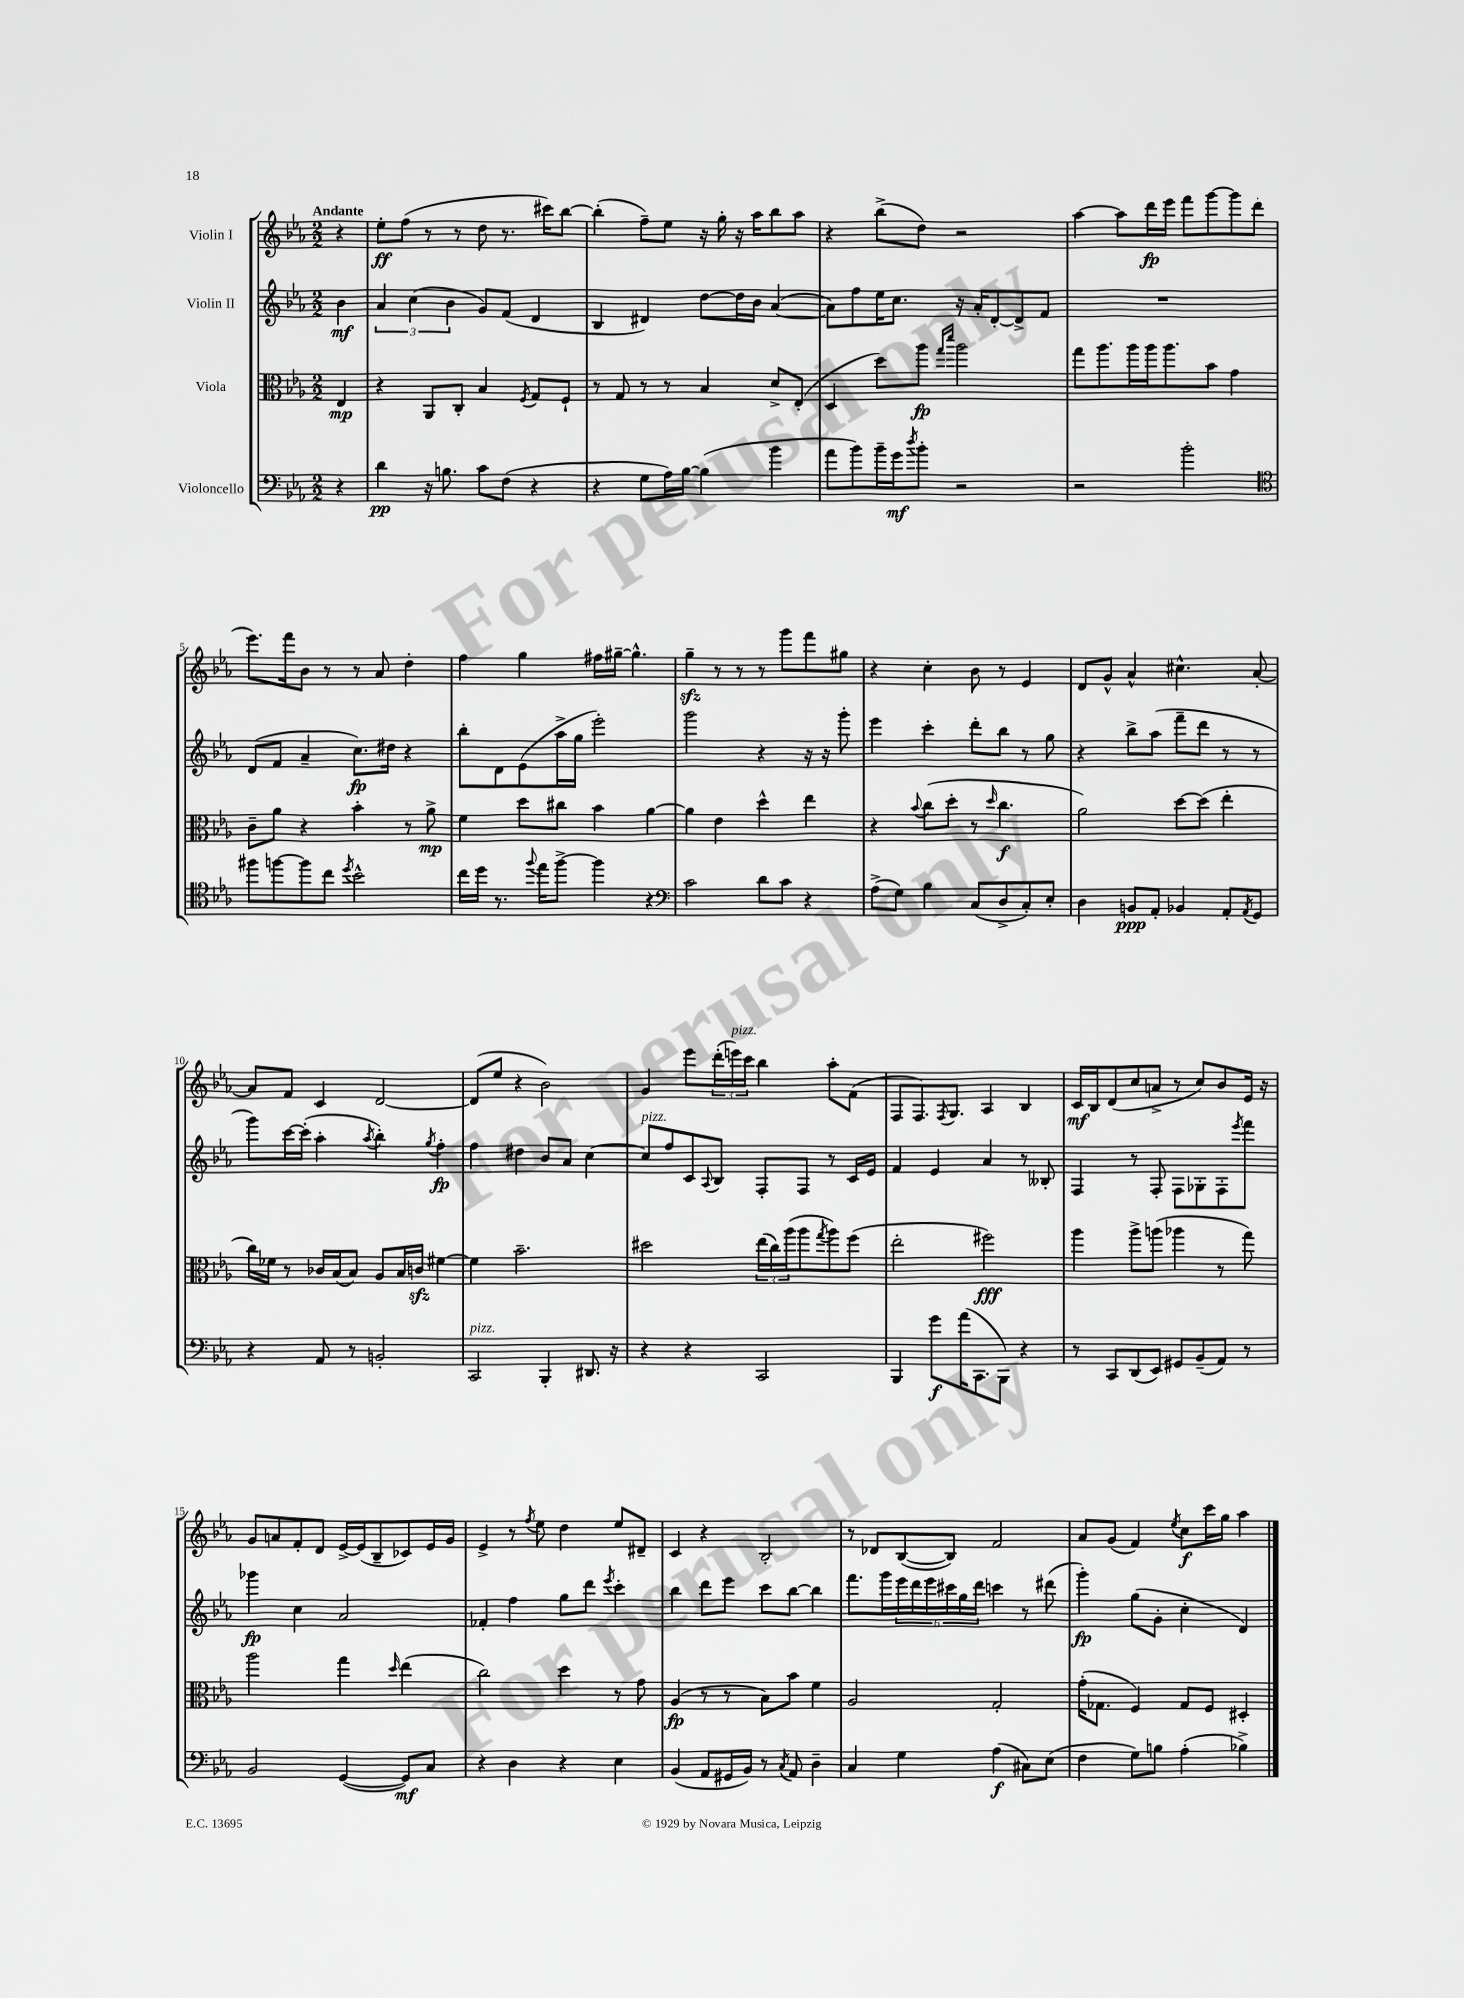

**kern	**kern	**kern	**kern
*staff4	*staff3	*staff2	*staff1
*clefF4	*clefC3	*clefG2	*clefG2
*k[b-e-a-]	*k[b-e-a-]	*k[b-e-a-]	*k[b-e-a-]
*M2/2	*M2/2	*M2/2	*M2/2
4r	4E-/	4b-\	4r
=	=	=	=
4d\	4r	6a-/	8ee-'\L
.	.	.	(8ff\J
.	.	(6cc\	.
16r	8AA-/L	.	8r
8.B\	.	.	.
.	.	6b-\	.
.	8C'/J	.	8r
8c\L	4B-/	8g/L)	8dd\
(8F\J	.	(8f/J	8.r
.	8qF/	.	.
4r	8G/L	4d/	.
.	.	.	16ccc#\LK)
.	8F`/J	.	[8bb-\J
=	=	=	=
4r	8r	4B-/	(4bb-'\]
.	8G/	.	.
8G\L	8r	4d#/)	8ff~\L)
16A-\L)	8r	.	8ee-\J
[16B-\JJ	.	.	.
(4B-\]	4B-/	[8dd\L	16r
.	.	.	16gg'\
.	.	16dd\]L	16r
.	.	16b-\JJ	16aa-\LK
4b-\	8d^/L	([4a-/	8bb-\
.	(8E-'/J	.	8aa-\J
=	=	=	=
8a-\L	4D/	8a-\]L)	4r
8b-\)	.	8ff\	.
16b-~\L	8dd\L)	16ee-\K	(8bb-^\L
16g\J	.	8.cc\J	.
8qdd/	.	.	.
8b-'\J	8aa-\J	.	8dd\J)
.	16qqgg/LL	.	.
.	16qqddd/JJ	.	.
2r	2aa-\	16r	2r
.	.	16a-'/LK	.
.	.	[8d'/	.
.	.	8d^/]	.
.	.	8f/J	.
=	=	=	=
2r	8gg\L	1r	[4aa-\
.	8.aa-\	.	.
.	.	.	8aa-\]L
.	16aa-\L	.	.
.	16aa-\J	.	16ddd\L
.	8.aa-\	.	16eee-\JJ
2b-'\	.	.	8fff\L
.	8b-\J	.	[8ggg\
.	4g\	.	8ggg\]
.	.	.	(8ddd\J
=	=	=	=
*clefC4	*	*	*
8ff#\L	8c~\L	(8d/L	8.eee-\L)
[8ff\	8a-\J	8f/J	.
.	.	.	16fff\k
8ff\]	4r	4a-~/	8b-\J
8cc\J	.	.	8r
8qdd/	.	.	.
2b-^^\	4b-'\	8.cc\L)	8r
.	.	.	8a-/
.	.	16dd#\Jk	.
.	8r	4r	4dd'\
.	8a-^\	.	.
=	=	=	=
16cc\LL	4f\	8bb-'\L	4ff\
16dd\JJ	.	.	.
8.r	.	8d\	.
.	8dd\L	(8e-\	4gg\
8qqff/	.	.	.
16ee-\LK	.	.	.
[8ff^\J	8cc#\J	16aa-^\L	.
.	.	16gg\JJ	.
4ff\]	4b-\	2eee-'\)	16ff#\LL
.	.	.	[16gg#~\JJ
.	.	.	4.gg#^^\]
4r	[4a-\	.	.
=	=	=	=
*clefF4	*	*	*
2c\	4a-\]	2ggg\	4gg~\
.	4e-\	.	8r
.	.	.	8r
8d\L	4dd^^\	4r	8r
8c\J	.	.	8ggg\L
4r	4ee-\	16r	8fff\
.	.	16r	.
.	.	8ggg'\	8gg#\J
=	=	=	=
(8A-^\L	4r	4eee-\	4r
8G\J)	.	.	.
.	8qqb-/	.	.
4B-\	(8cc\L	4ccc'\	4cc'\
.	8dd'\J	.	.
(8C/L	8r	8ddd'\L	8b-\
.	16qqdd/	.	.
8D^/	4.cc\	8bb-\J	8r
8C'/)	.	8r	4e-/
8E-'/J	.	8gg\	.
=	=	=	=
4D\	2a-\)	4r	8d/L
.	.	.	8g^^/J
8BB/L	.	8bb-^\L	4a-^^/
8AA-'/J	.	(8aa-\J	.
4BB-/	[8dd\L	8fff~\L	4.cc#^^\
.	(8dd\]J	8ddd\J	.
8AA-'/L	4ee-'\	8r	.
8qAA-/	.	.	.
8GG/J	.	8r	[8a-'/
=	=	=	=
4r	16cc\LL)	8ggg\L)	8a-/]L
.	16f-\JJ	.	.
.	8r	[16ccc\L	8f/J
.	.	(16ccc'\]JJ	.
8AA-/	16c-/LL	4aa-'\	4c/
.	(16B-/J	.	.
8r	8B-/J)	.	.
.	.	8qaa-/	.
2BB'/	8A-/L	4bb-'\)	[2d/
.	16B-/L	.	.
.	16c/JJ	.	.
.	.	8qgg/	.
.	[4f#\	4ff'\	.
=	=	=	=
2CC/	4f#\]	4ff\	(8d/]L
.	.	.	8ee-/J
.	2.b-~\	4dd#\	4r
4BBB-'/	.	8b-/L	2b-\)
.	.	8a-/J	.
8.DD#/	.	[4cc\	.
16r	.	.	.
=	=	=	=
4r	2dd#\	8cc/]L	4g/
.	.	8ff/	.
4r	.	8c/	8eee-\L
.	.	8qqA-/	.
.	.	8B-/J	(24ddd'\L
.	.	.	24eee\)
.	.	.	24ccc\JJ
2CC/	(24ee-\LL	8F'/L	4bb-\
.	24cc\)	.	.
.	(24aa-\J	.	.
.	8aa-\	8F/J	.
.	8qgg/	.	.
.	8aa-\)	8r	8aa-'\L
.	(8ff\J	16c/LL	(8f\J
.	.	16e-/JJ	.
=	=	=	=
4BBB-/	2ee-'\	4f/	8F/L
.	.	.	8.F/)
8g\L	.	4e-/	.
.	.	.	8qF/
.	.	.	8.G/J
(16a-\K	.	.	.
8.CC\	.	.	.
.	2ff#\)	4a-/	4A-/
8BBB-\J)	.	.	.
4r	.	8r	4B-/
.	.	8B--'/	.
=	=	=	=
8r	4aa-\	4F/	16c/LL
.	.	.	16B-/J
8CC/L	.	.	(8d/
(8DD/	8aa-^\L	8r	8cc/
8EE-/J)	(8aa\J	8F'/	8a^/J
8GG#/L	4aa-\	8F\L	8r
(8BB-~/	.	8G-'\	8cc/L)
8AA-/J)	8r	8F'\	8b-/
.	.	8qeee-/	.
8r	8gg\)	8fff\J	16e-/Jk
.	.	.	16r
=	=	=	=
2BB-/	2aa-\	4ggg-\	8g/L
.	.	.	8a/
.	.	4cc\	8f'/
.	.	.	8d/J
([4GG/	4gg\	2a-/	[16e-^/LL
.	.	.	(16e-/]J
.	.	.	8B-~/
.	16qqdd/	.	.
8GG/]L)	(4ee-\	.	8c-/)
8C/J	.	.	16e-/L
.	.	.	16g/JJ
=	=	=	=
4r	2cc\)	4f-'/	4e-^/
4D\	.	4ff\	8r
.	.	.	8qff/
.	.	.	8ee-\
4r	4dd\	8gg\L	4dd\
.	.	8ddd\J	.
.	.	8qeee-/	.
4E-\	8r	4ccc'\	8ee-/L
.	8g\	.	8d#~/J
=	=	=	=
(4BB-/	(4A-/	4bb-\	4c/
8AA-/L	8r	8ddd\L	4r
16GG#/L	8r	8eee-\J	.
16BB-/JJ)	.	.	.
8r	8B-\L)	8ccc\L	2B-'/
8qC/	.	.	.
8AA-/	8b-\J	[8bb-\J	.
4D~\	4f\	4bb-\]	.
=	=	=	=
4C/	2A-/	8.fff\L	8r
.	.	.	8d-/L
.	.	16ggg\L	.
4G\	.	24eee-\	([8B-/
.	.	24ddd\	.
.	.	24eee-\	.
.	.	24ccc#\	8B-/]J)
.	.	24gg\	.
.	.	24ddd\JJ	.
(4A-\	2G'/	4ccc\	2f/
8C#\L)	.	8r	.
(8E-\J	.	(8ddd#\	.
=	=	=	=
4F\	(16g'\LK	4ggg'\)	8a-/L
.	8.G-\J	.	.
.	.	.	(8g/J
8G\L)	4F/)	(8gg\L	4f/)
8B\J	.	8g'\J	.
.	.	.	8qee-/
(4A-'\	8G-/L	4cc'\	8cc\L
.	8F/J	.	16ccc\L
.	.	.	16gg\JJ
4B-^\)	4D#'/	4d/)	4aa-\
==	==	==	==
*-	*-	*-	*-
